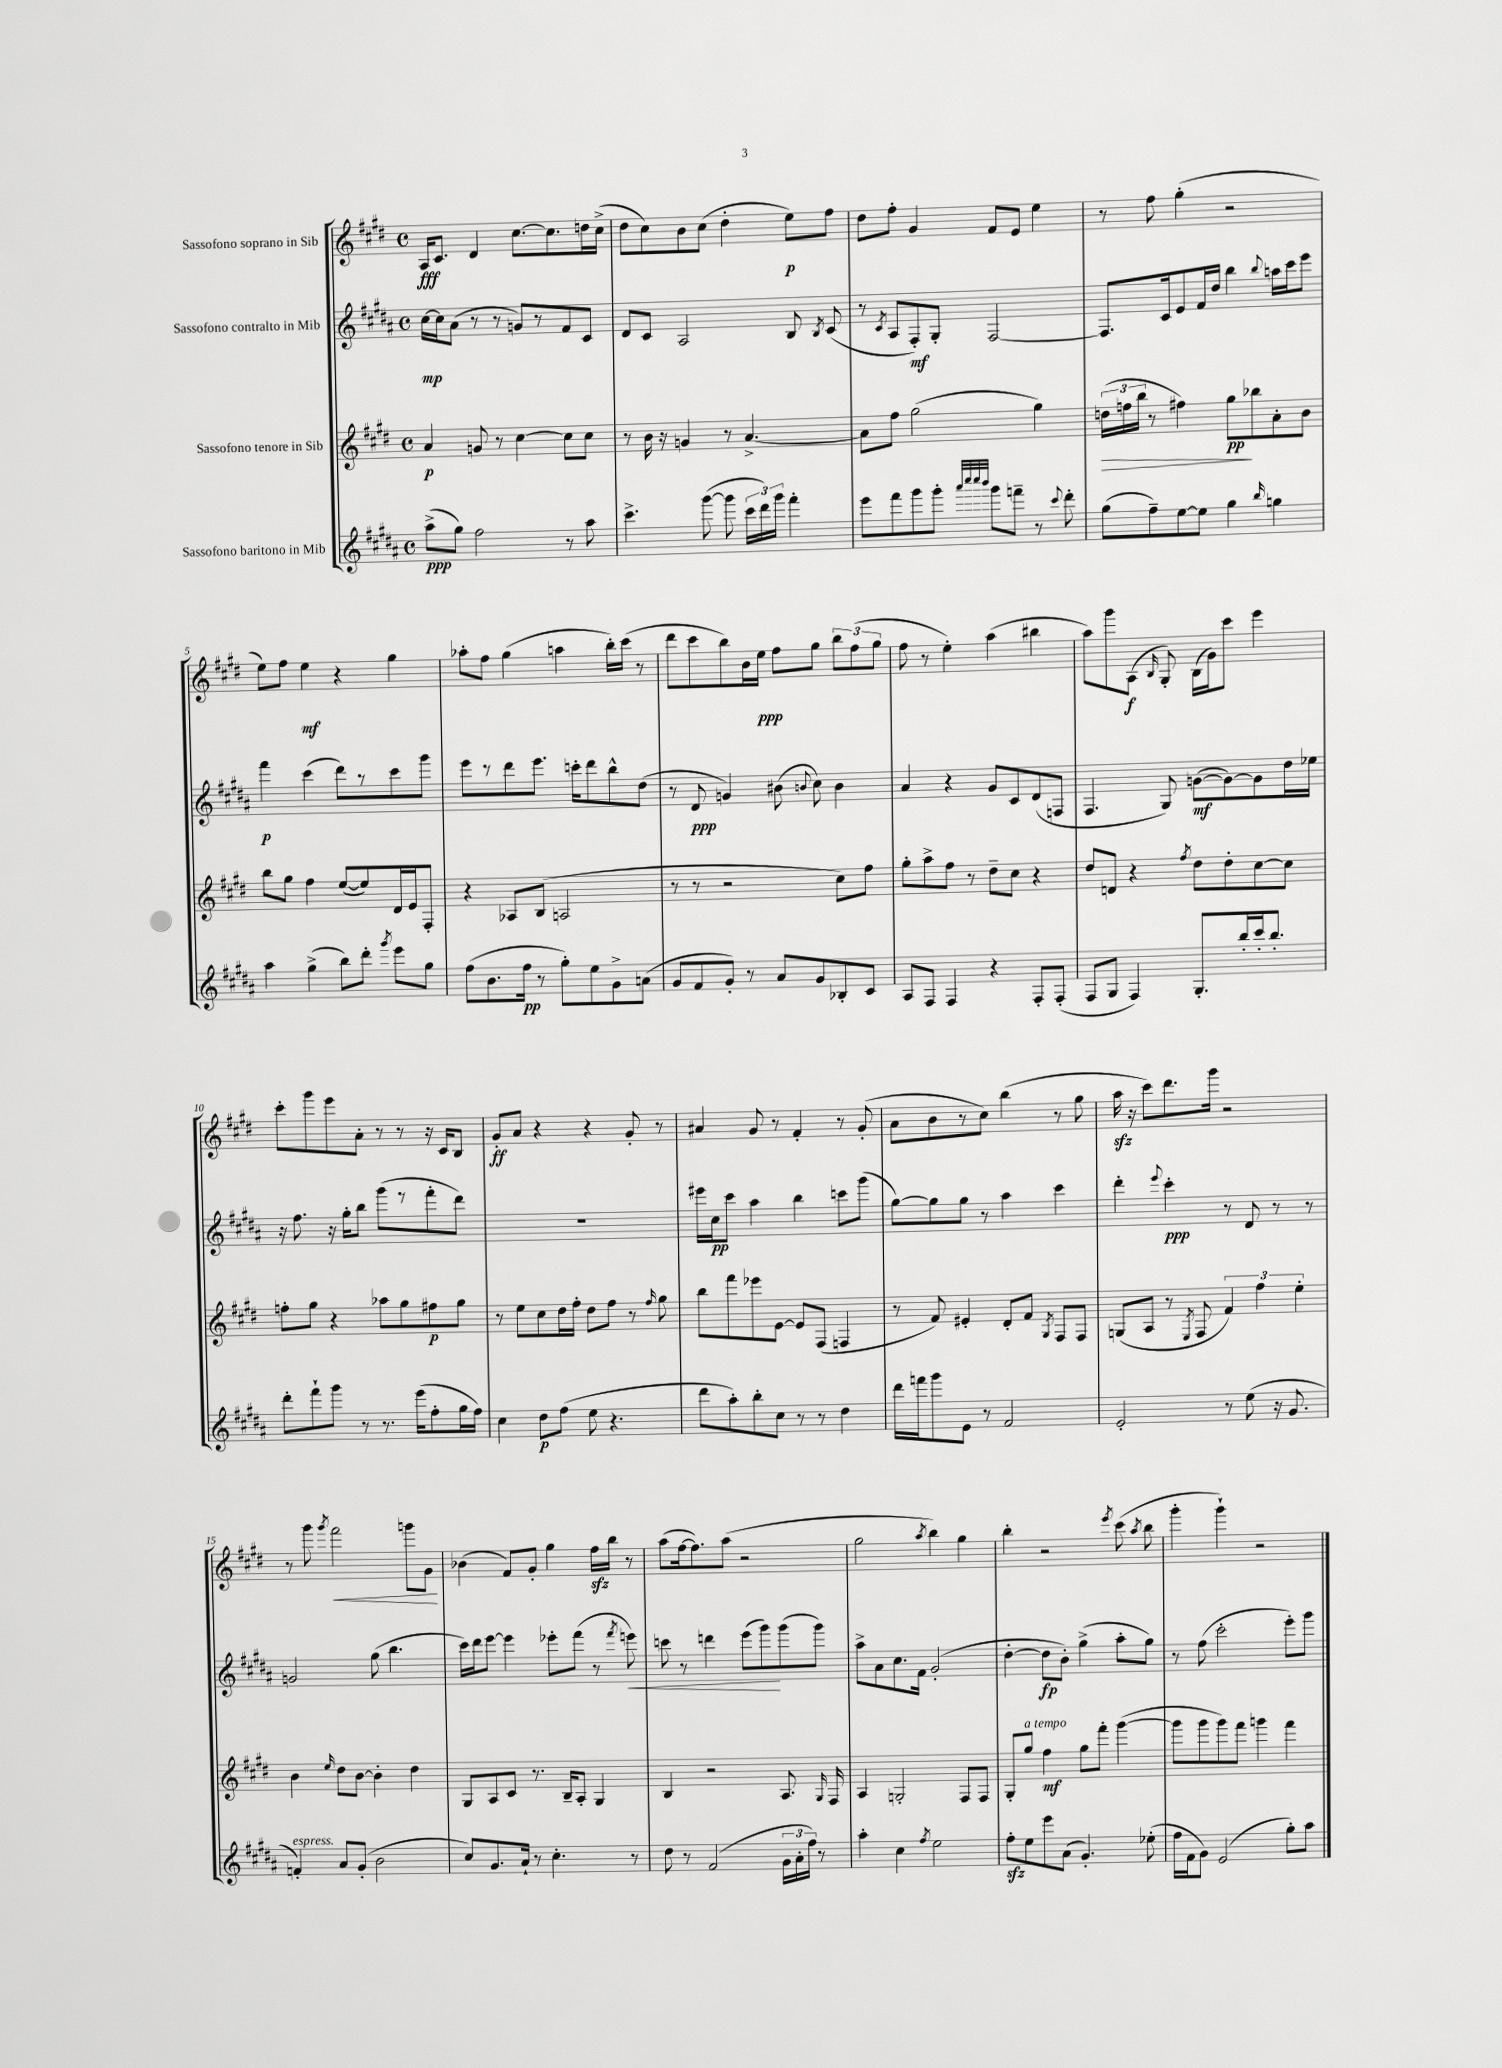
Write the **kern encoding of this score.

**kern	**kern	**kern	**kern
*staff4	*staff3	*staff2	*staff1
*clefG2	*clefG2	*clefG2	*clefG2
*k[f#c#g#d#a#]	*k[f#c#g#d#]	*k[f#c#g#d#a#]	*k[f#c#g#d#]
*M4/4	*M4/4	*M4/4	*M4/4
*met(c)	*met(c)	*met(c)	*met(c)
(8aa#^	4a	[16cc#	16A
.	.	16cc#]	8.c#
8gg#)	.	(8a#	.
2ff#	8g	8r	4d#
.	8r	8r	.
.	[4cc#	8g)	[8.cc#
.	.	8r	.
.	.	.	8.cc#]
8r	8cc#]	8f#	.
8aa#	8cc#	8c#	16dd
.	.	.	(16cc#^
=	=	=	=
4.ccc#^	8r	8d#	8dd#
.	16b	8c#	8cc#)
.	16r	.	.
.	4g	2A#	8b
([8ggg#	.	.	(8cc#
8ggg#]	8r	.	4dd#'
24ccc#	[4.a^	.	.
24ddd#)	.	.	.
24ggg#	.	.	.
4fff#'	.	8B	8ee)
.	.	8qB	.
.	.	(8c#	8ff#
=	=	=	=
8eee	8a]	8r	8dd#
.	.	8qc#	.
8fff#	8ff#	8A#	8ff#'
8ggg#	(2gg#	8F#')	4g#
8ggg#'	.	8G#'	.
32qqaaa#	.	.	.
32qqcccc#	.	.	.
32qqcccc#	.	.	.
32qqbbb	.	.	.
8ggg#	.	[2F#	8f#
8fff~	.	.	8e
8r	4gg#)	.	4ee
8qqccc#	.	.	.
8ddd#'	.	.	.
=	=	=	=
(8gg#	(24dd	8.F#]	8r
.	24ff	.	.
.	24bb	.	.
8ff#~)	8r	.	8ff#
.	.	16c#	.
[8ee	4ff#)	8e	(4gg#'
8ee]	.	16f#	.
.	.	16dd#	.
4gg#	8gg#	4bb	2r
.	8bb-	.	.
16qqbb	.	8qqbb	.
4gg	8a'	16aa	.
.	.	16ccc#	.
.	8b	8eee	.
=	=	=	=
4aa#	8bb	4fff#	8ee)
.	8gg#	.	8ff#
(4gg#^	4ff#	(4ccc#	4ee
8bb)	([8ee	8ddd#)	4r
8ddd#'	8ee])	8r	.
8qggg#	.	.	.
8eee	16d#	8ccc#	4gg#
.	16e	.	.
8gg#	8F#'	8ggg#	.
=	=	=	=
(8ff#	4r	8eee	8aa-'
8.b	.	8r	8ff#
.	8A-	8ddd#	(4gg#
16ff#	.	.	.
8r	(8B	8.eee	.
8gg#')	2A	.	4aa
.	.	16ccc'	.
8ee	.	8ddd#	.
8g#^	.	8bb^^	16bb')
.	.	.	(16ccc#
(8a	.	(8dd#	8r
=	=	=	=
8g#	8r	8r	8ddd#
8f#	8r	8d#	8ccc#
8g#')	2r	4g)	8bb)
8r	.	.	16b
.	.	.	16ee
8a#	.	(8b#	8ff#
.	.	8qqb	.
8g#	.	8cc#)	8gg#
8B-'	8cc#)	4b	12bb
.	.	.	(12ff#
8c#	8ff#	.	.
.	.	.	12gg#
=	=	=	=
8A#	8gg#'	4a#	8ff#
8F#	8aa^	.	8r
4F#	8ff#	4r	4ee')
.	8r	.	.
4r	8dd#~	8g#	(4aa
.	8cc#	8c#	.
8F#'	4r	(8d#	4bb#
(8F#'	.	8F	.
=	=	=	=
8F#	8dd#	4.F#	8aa)
8G#	8d	.	8ggg#
4F#)	4r	.	(8A
.	.	.	16qqB
.	.	8G#)	8G#')
.	8qff#	.	.
8.G#'	8dd#	([8g	(16B
.	.	.	16g#)
.	8dd#'	8g_)	8ccc#
16bb'	.	.	.
16ccc#'	[8cc#	8g]	4eee
8.bb'	.	.	.
.	8cc#]	16dd#	.
.	.	16ee-	.
=	=	=	=
8ddd#'	8ff'	16r	8ccc#'
.	.	8.ff#	.
8fff#`	8gg#	.	8ggg#
8ggg#	4r	16r	8eee
.	.	16gg#'	.
8r	.	8bb	8a'
8.r	8aa-	(8ggg#	8r
.	8gg#	8r	8r
(16eee	.	.	.
8ff#'	8ff#	8fff#'	16r
.	.	.	16c#
16gg#	8gg#	8ddd#)	8B
16ff#)	.	.	.
=	=	=	=
4cc#	8r	1r	8g#'
.	8ee	.	8a
8dd#	8cc#	.	4r
(8ff#	16dd#	.	.
.	16ff#'	.	.
8ee	8dd#	.	4r
4.r	8ff#	.	.
.	8r	.	8g#'
.	16qqff#	.	.
.	8gg#	.	8r
=	=	=	=
8ddd#	8bb	16eee#	4a#
.	.	16cc#	.
8aa#')	8fff#	8ccc#	.
8bb'	8eee-	4aa#	8g#
8cc#	[8e	.	8r
8r	8e]	4bb	4f#'
8r	(8F#	.	.
4dd#	4F	8ccc	8r
.	.	(8ggg#	(8g#'
=	=	=	=
16ddd#	8r	[8gg#)	8a
16fff	.	.	.
8ggg#	8f#)	8gg#]	8b
8e	4e#'	8gg#	8r
8r	.	8r	8cc#)
2f#	8d#'	4aa#	(4bb
.	8f#	.	.
.	8qG#	.	.
.	8F#	4ccc#	8r
.	8F#	.	8gg#
=	=	=	=
2e'	(8G	4ddd#'	16aa
.	.	.	16r
.	8A	.	8ccc#)
.	.	8qqeee	.
.	8r	4ccc#'	8.ddd#
.	8qE	.	.
.	8F#	.	.
.	.	.	16ggg#
8r	6f#)	8r	2r
(8ee	.	8d#	.
.	6ff#	.	.
16r	.	8r	.
8.g#	.	.	.
.	6ee'	.	.
.	.	8r	.
=	=	=	=
4f')	4b	2g	8r
.	.	.	8ggg#
.	16qqee	.	8qggg#
8a#	8dd#	.	2fff#
(8g#'	[8b	.	.
2b	4b']	(8gg#	.
.	.	4.bb	.
.	4dd#	.	8ggg
.	.	.	8g#
=	=	=	=
8cc#)	8G#	16ccc#)	(4b-
.	.	16ddd#	.
8.g#	8A	[8eee	.
.	8c#	4eee]	8f#)
16a#`	.	.	.
8r	8.r	.	8g#'
4.cc#'	.	8eee-'	4gg#
.	16B~	.	.
.	8A'	(8fff#	.
.	4G#	8r	16ff#
.	.	.	16bb
.	.	8qfff#	.
8r	.	8eee)	8r
=	=	=	=
8dd#	4B	8ccc	(8aa
8r	.	8r	[16ff#
.	.	.	8.ff#])
(2f#	2r	4ddd	.
.	.	.	(8aa
.	.	(8eee	2r
.	.	8ggg#)	.
24g#	8.A	(8ggg#	.
24a#'	.	.	.
24ff#)	.	.	.
8r	.	8ggg#)	.
.	16qqG#	.	.
.	16F#	.	.
=	=	=	=
4aa#'	4A	8aa#^	2gg#
.	.	8a#	.
4cc#	2G'	8.cc#	.
.	.	16f#	.
8qff#	.	.	8qaa
2ee	.	(2g#'	4bb)
.	8F#	.	4gg#
.	8F#	.	.
=	=	=	=
8ff#'	8G#'	[4dd#'	4bb'
8ee	8gg#	.	.
8eee	4ff#	8dd#]	2r
(8a#	.	8b')	.
4.g#')	8gg#	(4gg#^	.
.	8fff#'	.	.
.	.	.	8qeee
.	([4ggg#	8aa#'	(8ccc#
.	.	.	8qaa
(8ee-'	.	8gg#)	8bb
=	=	=	=
16ff#	8ggg#]	8r	4ggg#'
16f#	.	.	.
8g#)	8ggg#	(8ff#	.
(2e	8ggg#)	2ccc#'	4ggg#`)
.	8fff#	.	.
.	4ggg	.	2r
8gg#')	4fff#	8eee')	.
8aa#	.	8ggg#	.
==	==	==	==
*-	*-	*-	*-
